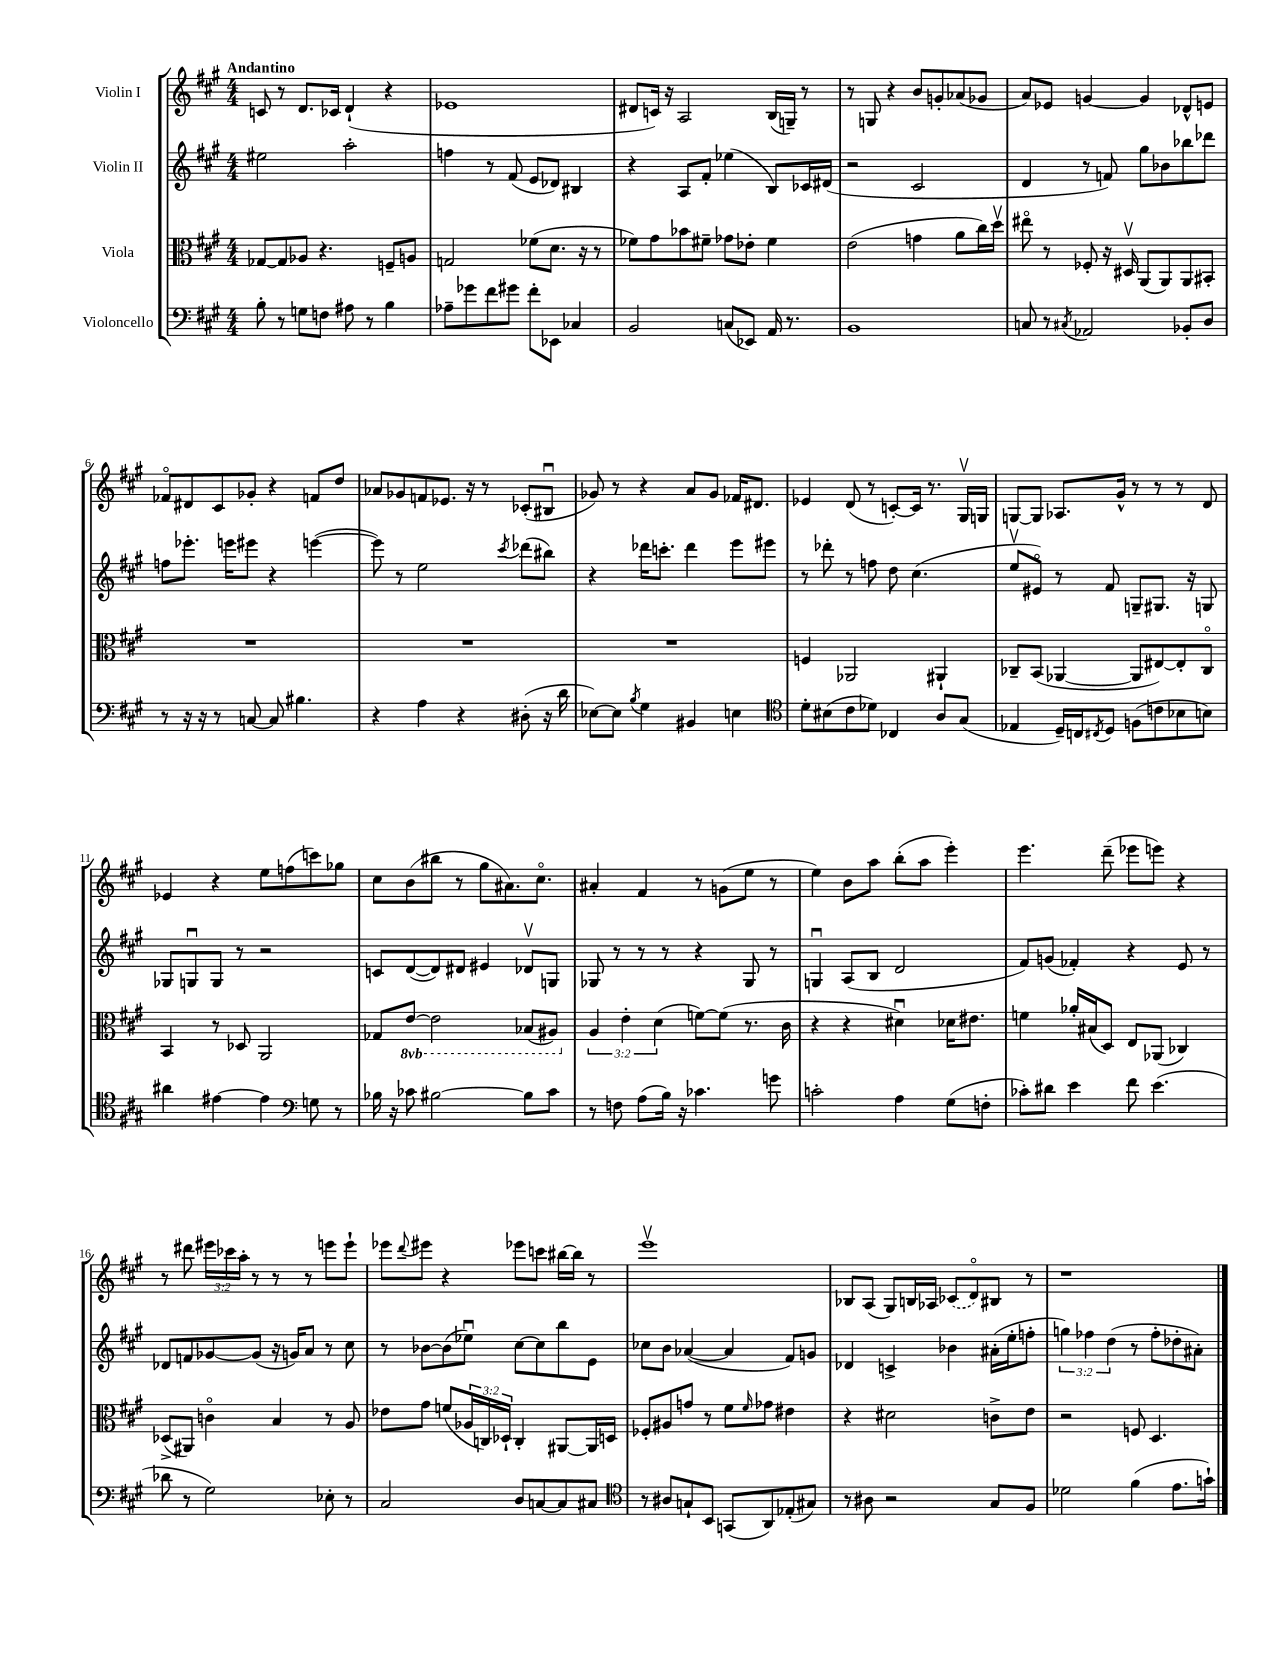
<<
\new StaffGroup <<
\new Staff = "s0" \with { instrumentName = "Violin I" } {
    \clef treble \key a \major \numericTimeSignature \time 4/4 \override Staff.TupletNumber.text = #tuplet-number::calc-fraction-text \tempo "Andantino"
    c'8 r8 d'8. ces'16 d'4-!( r4 |
    ees'1 |
    dis'8 c'16) r16 a2 b16( g16--) r8 |
    r8 g8 r4 b'8 g'8-. aes'8( ges'8 |
    a'8) ees'8 g'4~ g'4 des'8-^ e'8 |
    fes'8\flageolet dis'8 cis'8 ges'8-. r4 f'8 d''8 |
    aes'8 ges'8 f'8 ees'8. r16 r8 ces'8-.( bis8\downbow |
    ges'8) r8 r4 a'8 ges'8 fes'16 dis'8. |
    ees'4 d'8( r8 c'8~-.) c'16 r8. gis16\upbow g16 |
    g8~ g8 aes8. gis'16-^ r8 r8 r8 d'8 |
    ees'4 r4 e''8 f''8( c'''8) ges''8 |
    cis''8 b'8( bis''8 r8 gis''8 ais'8.) cis''8.\flageolet |
    ais'4-. fis'4 r8 g'8( e''8 r8 |
    e''4) b'8 a''8 b''8-.( a''8 e'''4-.) |
    e'''4. d'''8--( ees'''8 e'''8) r4 |
    r8 dis'''8 \tuplet 3/2 { eis'''16 ces'''16 a''16-. } r8 r8 r8 e'''8 e'''8-! |
    ees'''8 \appoggiatura { d'''8 } eis'''8 r4 ees'''8 c'''8 bis''16~ bis''16 r8 |
    e'''1\upbow |
    bes8 a8( gis8) b16 aes16 \once \slurDashed ces'8( d'8\flageolet) bis8 r8 |
    r1 \bar "|." |
}
\new Staff = "s1" \with { instrumentName = "Violin II" } {
    \clef treble \key a \major \numericTimeSignature \time 4/4 \override Staff.TupletNumber.text = #tuplet-number::calc-fraction-text
    eis''2 a''2-. |
    f''4 r8 fis'8( e'8 des'8) bis4 |
    r4 a8 fis'8-. ees''4( b8) ces'16 dis'16( |
    r2 cis'2 |
    d'4 r8 f'8) gis''8 bes'8 bes''8 des'''8 |
    f''8 ees'''8.-. e'''16 eis'''8 r4 e'''4~( |
    e'''8) r8 e''2 \acciaccatura { cis'''8 } des'''8( bis''8) |
    r4 des'''16 c'''8.-. des'''4 e'''8 eis'''8 |
    r8 des'''8-. r8 f''8 d''8 cis''4.( |
    e''8\upbow eis'8\flageolet) r8 fis'8 g8-- gis8. r16 g8 |
    ges8 g8\downbow g8 r8 r2 |
    c'8 d'8~( d'8) dis'8 eis'4 des'8\upbow g8 |
    ges8 r8 r8 r8 r4 ges8 r8 |
    g4\downbow a8( b8 d'2 |
    fis'8) g'8( fes'4-.) r4 e'8 r8 |
    des'8 f'8 ges'8~ ges'8( r16 g'16) a'8 r8 cis''8 |
    r8 bes'8~ bes'8( ees''8\downbow) cis''8~ cis''8 b''8 e'8 |
    ces''8 b'8 aes'4~( aes'4 fis'8) g'8 |
    des'4 c'4-> bes'4 ais'16-.( e''16-. f''8-. |
    \tuplet 3/2 { g''4) fes''4 d''4( } r8 fes''8-. des''8-. ais'8-.) \bar "|." |
}
\new Staff = "s2" \with { instrumentName = "Viola" } {
    \clef alto \key a \major \numericTimeSignature \time 4/4 \override Staff.TupletNumber.text = #tuplet-number::calc-fraction-text \set Staff.ottavationMarkups = #ottavation-simple-ordinals
    ges8~ ges8 aes8 r4. f8-- a8 |
    g2 fes'8( d'8. r16 r8 |
    fes'8) gis'8 bes'8 fis'8-- ges'8 ees'8-. fis'4 |
    e'2( g'4 a'8 cis''16) d''16\upbow |
    eis''8\flageolet r8 fes8-. r16 dis16\upbow a,8( a,8) a,8 bis,8-. |
    R1 |
    R1 |
    R1 |
    f4 aes,2 ais,4-! |
    ces8-- b,8( aes,4~ aes,8 eis8~) eis8-. ces8\flageolet |
    b,4 r8 des8 a,2 |
    ges8 \ottava #-1 e8~ e2 bes,8( ais,8) \ottava #0 |
    \tuplet 3/2 { a4 e'4-. d'4( } f'8~) f'8( r8. cis'16 |
    r4 r4 dis'4\downbow) des'16 eis'8. |
    f'4 aes'16-. bis16( d8) e8 aes,8( ces4) |
    des8->( ais,8) c'4\flageolet b4 r8 a8 |
    ees'8 gis'8 f'8( \tuplet 3/2 { aes16 c16) des16-! } c4-. ais,8~ ais,16 d16 |
    fes8-. ais8 g'8 r8 fis'8 \grace { fis'16 } ges'8 eis'4 |
    r4 dis'2 c'8-> e'8 |
    r2 f8 d4. \bar "|." |
}
\new Staff = "s3" \with { instrumentName = "Violoncello" } {
    \clef bass \key a \major \numericTimeSignature \time 4/4
    b8-. r8 g8 f8 ais8 r8 b4 |
    aes8-- ges'8 fis'8 gis'8 fis'8-. ees,8 ces4 |
    b,2 c8( ees,8) a,16 r8. |
    b,1 |
    c8 r8 \acciaccatura { cis8 } aes,2 bes,8-. d8 |
    r8 r16 r16 r8 c8~ c8 bis4. |
    r4 a4 r4 dis8-.( r16 d'16 |
    ees8~) ees8 \acciaccatura { b8 } gis4 bis,4 e4 |
    \clef tenor d'8-. bis8( cis'8 des'8) ces4 a8 gis8( |
    ees4 d16--) c16 \acciaccatura { cis8 } d8 f8( c'8 bes8 b8) |
    ais'4 eis'4~ eis'4 \clef bass g8 r8 |
    bes16 r16 ces'8 bis2~ bis8 ces'8 |
    r8 f8 a8( b16) r16 ces'4. g'8 |
    c'2-. a4 gis8( f8-. |
    ces'8-.) dis'8 e'4 fis'8 e'4.( |
    des'8 r8 gis2) ees8-. r8 |
    cis2 d8 c8~ c8 cis8 |
    \clef tenor r8 ais8 g8-! b,8 g,8( a,8) ees8-.( gis8) |
    r8 ais8 r2 gis8 fis8 |
    des'2 fis'4( e'8. g'16-!) \bar "|." |
}
>>
>>
